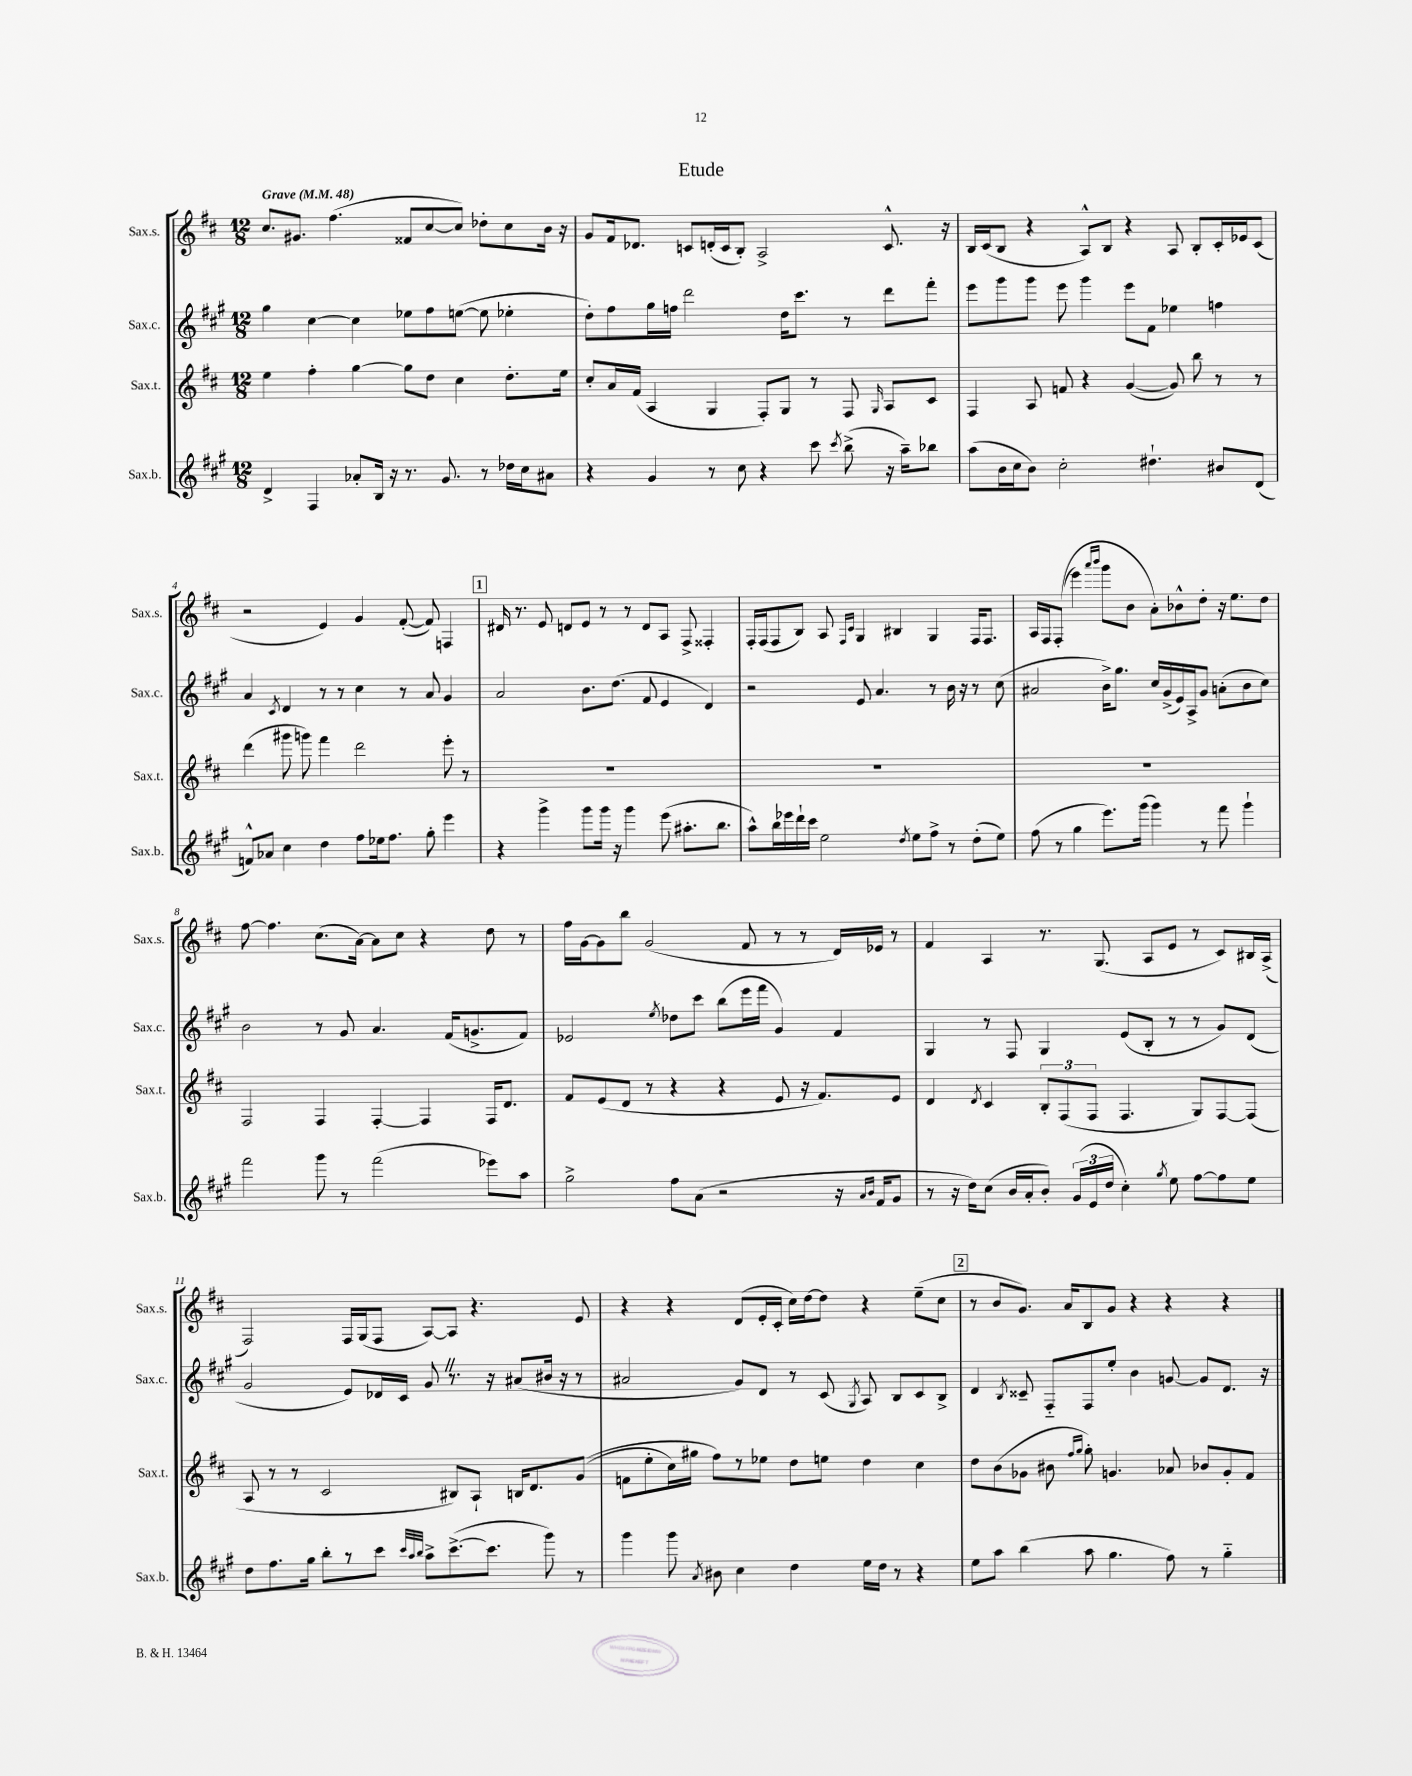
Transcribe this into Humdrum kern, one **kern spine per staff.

**kern	**kern	**kern	**kern
*staff4	*staff3	*staff2	*staff1
*clefG2	*clefG2	*clefG2	*clefG2
*k[f#c#g#]	*k[f#c#]	*k[f#c#g#]	*k[f#c#]
*M12/8	*M12/8	*M12/8	*M12/8
*MM48	*MM48	*MM48	*MM48
4d^	4ee	4gg#	8.cc#
.	.	.	8.g#
4F#	4ff#'	[4cc#	.
.	.	.	(4.ff#
8a-'	[4gg	4cc#]	.
16B	.	.	.
16r	.	.	.
8.r	8gg]	8ee-	8f##
.	8dd	8ff#	[8cc#
8.g#	.	.	.
.	4cc#	([8ee	8cc#])
8r	.	8ee]	8dd-'
16dd-	8.dd'	4ee-'	8cc#
16cc#	.	.	.
8a#	.	.	16b
.	16ee	.	16r
=	=	=	=
4r	8cc#'	8dd')	8g
.	16a	8ff#	16f#
.	(16f#	.	8.d-
4g#	4A	16gg#	.
.	.	16ff	.
.	.	2ddd	8c
8r	4G	.	(16d'
.	.	.	16c
8cc#	.	.	8B')
4r	8F#')	.	2A^
.	8G	16dd	.
.	.	8.ccc#	.
8ccc#	8r	.	.
8qccc#	.	.	.
(8bb^	8F#	8r	.
.	16qqG	.	.
16r	8A	8ddd	8.c^^
16aa~)	.	.	.
8bb-	8c#	8fff#'	.
.	.	.	16r
=	=	=	=
(8aa	4F#	8eee	16B
.	.	.	(16c#
16b	.	8ggg#	8B
16cc#	.	.	.
8b)	8A	8ggg#	4r
2cc#'	8f	8eee	.
.	4r	4ggg#	8A^^)
.	.	.	8B
.	([4g	8eee	4r
4.dd#`	.	8f#	.
.	8g])	4ee-	8A
.	8bb	.	8B'
8b#	8r	4ff	16c#'
.	.	.	16e-
(8d	8r	.	(8c#
=	=	=	=
8f^^)	(4ddd	4a	2r
8a-	.	.	.
.	.	8qc#	.
4cc#	8ggg#	4d	.
.	8ggg)	.	.
4dd	4fff#	8r	4e)
.	.	8r	.
8ff#	2ddd	4cc#	4g
16ee-	.	.	.
8.ff#	.	.	.
.	.	8r	([8f#'
8gg#'	.	8a	8f#])
4eee	8eee'	4g#	4F
.	8r	.	.
=	=	=	=
4r	1.r	2a	16d#
.	.	.	8.r
4ggg#^	.	.	8e
.	.	.	8d
8ggg#	.	8.b	8e
16ggg#	.	.	8r
16r	.	(8.dd	.
4ggg#	.	.	8r
.	.	8f#	8d
(8eee	.	4e	8A
8.aa#'	.	.	8F#^
.	.	4d)	4F##'
8.bb	.	.	.
=	=	=	=
8aa^^)	1.r	2r	16F#'
.	.	.	(16F#
16bb	.	.	8F#
16eee-	.	.	.
16ddd`	.	.	8B)
16ccc#	.	.	.
2ee	.	.	8A
.	.	.	16qqF#
.	.	.	16qqc#
.	.	8e	4G
.	.	4.a	.
.	.	.	4B#
8qdd	.	.	.
8ee	.	.	.
8ff#^	.	8r	4G
8r	.	16b	.
.	.	16r	.
(8dd'	.	8r	16F#
.	.	.	8.F#
8ee)	.	(8cc#	.
=	=	=	=
(8ff#	1.r	2a#	16A
.	.	.	16F#
8r	.	.	&((8F#'
4gg#	.	.	4eee)
.	.	.	16qqaaa
.	.	.	16qqbbb
8.eee)	.	16b^)	8ggg
.	.	8.gg#	.
.	.	.	8b
(16ggg#	.	.	.
4ggg#)	.	16cc#	8a'&)
.	.	(16g#^	.
.	.	16e)	8b-^^
.	.	16A^	.
8r	.	8g#	8dd'
8fff#	.	(8a'	16r
.	.	.	8.ee
4ggg#`	.	8b	.
.	.	8cc#)	8dd
=	=	=	=
2fff#	2F#	2b	[8ff#
.	.	.	4.ff#]
8ggg#	4F#	8r	(8.cc#
8r	.	8g#	.
.	.	.	[16a)
(2fff#	[4F#'	4.a	8a]
.	.	.	8cc#
.	4F#]	.	4r
.	.	(16f#	.
.	.	8.g^	.
8eee-)	16F#	.	8dd
.	8.d	.	.
8aa	.	8f#)	8r
=	=	=	=
2gg#^	8f#	2e-	16ff#
.	.	.	[16g
.	(8e	.	8g]
.	8d	.	8bb
.	8r	.	(2g
.	.	8qee	.
8ff#	4r	8dd-	.
(8a	.	8ccc#	.
2r	4r	(8bb	.
.	.	16eee	8f#
.	.	16fff#	.
.	8e	4g#)	8r
.	16r	.	8r
.	8.f#)	.	.
16r	.	4f#	16d)
16qqa	.	.	.
16qqb	.	.	.
16f#	.	.	16e-
8g#	8e	.	8r
=	=	=	=
8r	4d	4G#	4f#
16r	.	.	.
16dd)	.	.	.
.	8qd	.	.
(8cc#	4c#	8r	4A
16b	.	8F#	.
16a'	.	.	.
8b')	12B'	4G#	8.r
.	(12F#	.	.
(24g#	.	.	.
24e	12F#	.	.
.	.	.	(8.G
24dd	.	.	.
4cc#')	4.F#	(8e	.
.	.	8B'	8A
8qgg#	.	.	.
8ee	.	8r	8e
[8ff#	8G)	8r	8r
8ff#]	[8F#	8g#)	8c#)
8ee	(8F#]	(8d	16B#
.	.	.	(16A^
=	=	=	=
8dd	8A	2g#	2F#)
8.ff#	8r	.	.
.	8r	.	.
16gg#	.	.	.
8bb'	2c#	.	.
8r	.	8e)	16F#
.	.	.	(16G
8ccc#	.	16d-	8F#
.	.	16c#	.
32qqccc#	.	.	.
32qqaa	.	.	.
32qqbb	.	.	.
8aa^	.	8g#	[8A)
([8.ccc#^	8B#)	8.r	8A]
.	8A`	.	4.r
8.ccc#]	.	16r	.
.	16B	(8a#	.
.	8.d	.	.
8ggg#)	.	16b#	.
.	.	16r	.
8r	&((8g	8r	8e
=	=	=	=
4ggg#	8f	2a#	4r
.	8ee'	.	.
8ggg#	16cc#)	.	4r
.	16gg#	.	.
8qa	.	.	.
8b#	8ff#&)	.	.
4cc#	8r	8g#)	(8d
.	8ee-	8d	16e'
.	.	.	16c#'
4dd	8dd	8r	16cc#)
.	.	.	[16dd
.	8ee	(8c#	8dd]
.	.	8qG#	.
16ee	4dd	8A)	4r
16dd	.	.	.
8r	.	8B	.
4r	4cc#	8c#	(8ee~
.	.	8B^	8cc#
=	=	=	=
8ee	8dd	4d	8r
8aa	(8b	.	8b
.	.	8qB	.
(4bb	8g-	8c##~	8.g)
.	8b#	8F#'~	.
.	.	.	16a
.	16qqff#	.	.
.	16qqgg	.	.
8aa	8gg')	8F#	8B
4.gg#	4.g	8ee'	8g
.	.	4b	4r
8ff#)	8a-	[8g	4r
8r	8b-	8g]	.
4gg#'~	8g'	8.d	4r
.	8f#	.	.
.	.	16r	.
==	==	==	==
*-	*-	*-	*-
